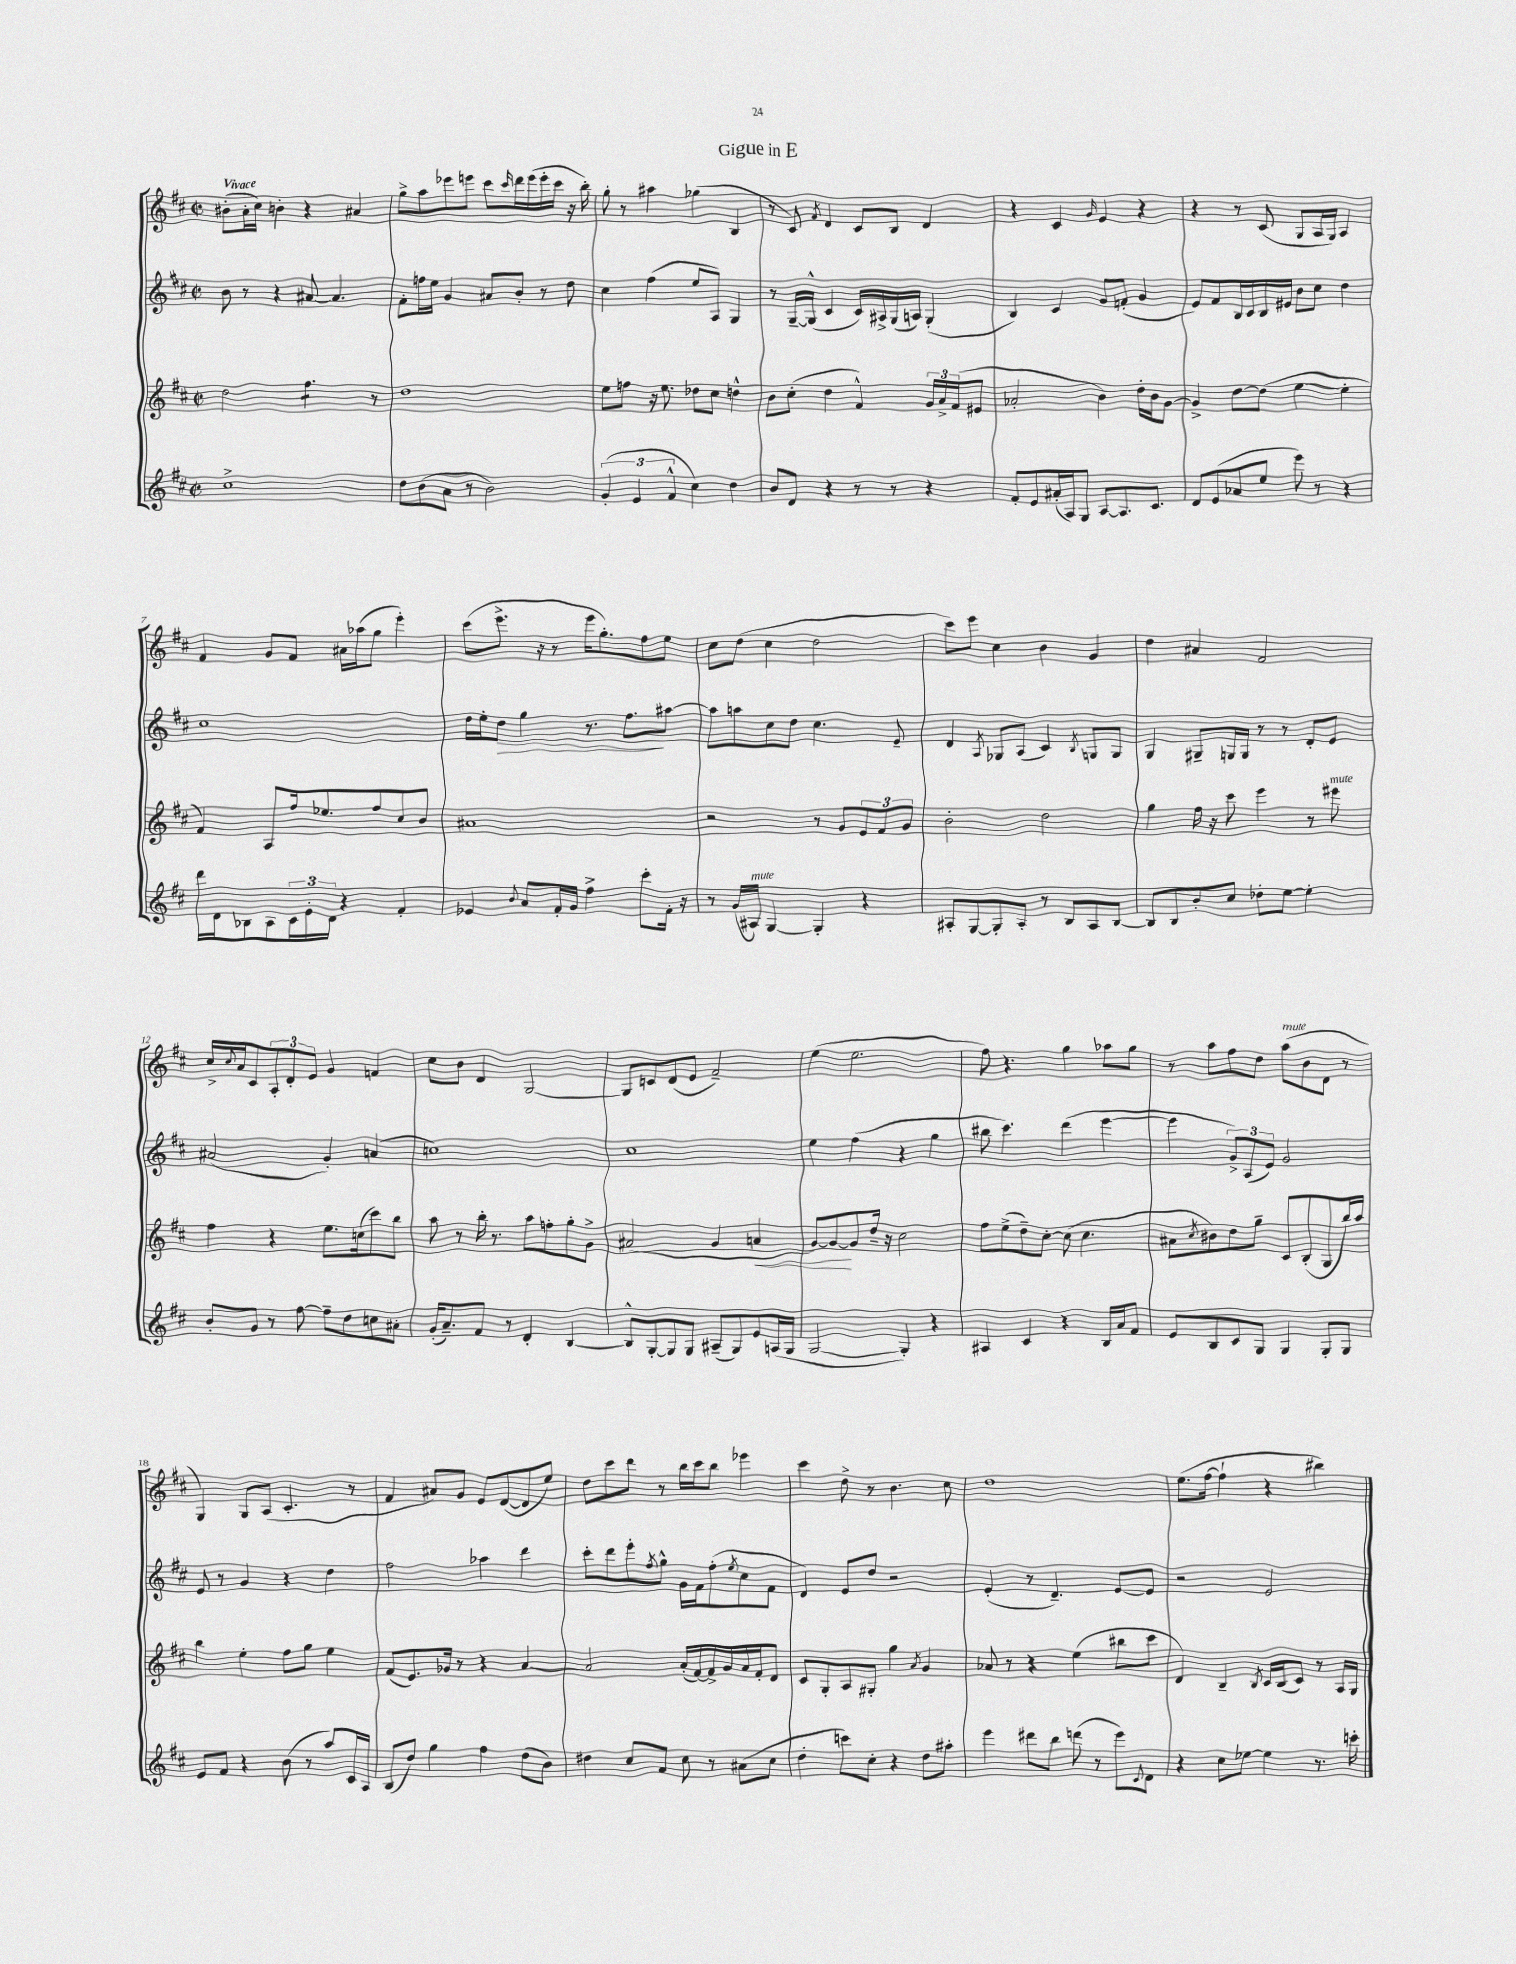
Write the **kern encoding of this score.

**kern	**kern	**kern	**kern
*staff4	*staff3	*staff2	*staff1
*clefG2	*clefG2	*clefG2	*clefG2
*k[f#c#]	*k[f#c#]	*k[f#c#]	*k[f#c#]
*M2/2	*M2/2	*M2/2	*M2/2
*met(c|)	*met(c|)	*met(c|)	*met(c|)
1cc#^	2dd\	8b\	(8b#'\L
.	.	8r	16a'\L
.	.	.	16cc#\JJ)
.	.	4r	4b'\
.	4.ff#\	[8a#/	4r
.	.	4.a#/]	.
.	.	.	4a#/
.	8r	.	.
=	=	=	=
8dd\L	1dd	8f#'\L	8gg^\L
(8b\	.	16ff\L	8aa\
.	.	16ee\JJ	.
8a\J	.	4g/	8eee-\
8r	.	.	8eee\J
2b\)	.	8a#/L	8ccc#\L
.	.	.	16qqccc#/
.	.	8b'/J	16ddd\L
.	.	.	(16eee\
.	.	8r	16eee'\
.	.	.	16ccc#\JJ
.	.	8dd\	16r
.	.	.	16bb'\)
=	=	=	=
(6g'/	8ee\L	4cc#\	8gg'\
.	8ff\J	.	8r
6e/	.	.	.
.	16r	(4ff#\	4aa#\
.	8.ee\	.	.
6f#^^/	.	.	.
4cc#\)	8dd-\L	8ee/L	(4gg-\
.	8cc#\J	8A/J)	.
4dd\	4dd^^\	4G/	4B/
=	=	=	=
8b/L	8b\L	8r	8r
8d/J	(8cc#'\J	[16G~/LL	8c#/)
.	.	(16G^^/]JJ	.
.	.	.	8qf#/
4r	4dd\	4c#/	4d/
8r	4f#^^/)	16c#/LL)	8c#/L
.	.	16A#^/	.
8r	.	(16G/	8B/J
.	.	16A/JJ)	.
4r	24g/LL	(4G'/	4d/
.	24a^/	.	.
.	(24f#/J	.	.
.	8e#/J	.	.
=	=	=	=
8f#'/L	2a-'/	4B/)	4r
8e/	.	.	.
(16a#'/L	.	4c#/	4c#/
16A/J)	.	.	.
8G/J	.	.	.
.	.	.	16qqg/
[8A/L	4b\)	8g/L	4e/
8.A/]	.	(8f'/J	.
.	16dd'\LL	4g/	4r
8.c#/J	16b\J	.	.
.	[8g\J	.	.
=	=	=	=
8d/L	4g^/]	8e/L)	4r
(8e/	.	8f#/	.
8a-/	[8dd\L	16B/L	8r
.	.	16c#/	.
8ee/J	(8dd\]J	16B/	(8c#/
.	.	16e#/JJ	.
8eee\)	[4ee\	8b\L	8G/L
8r	.	8cc#\J	16A/L
.	.	.	16G/JJ)
4r	4ee'\]	4dd\	4A/
=	=	=	=
16ddd\LL	4f#/)	1cc#	4f#/
16d\J	.	.	.
8B-\	.	.	.
8A\	8A/L	.	8g/L
24c#\L	16ff#/k	.	8f#/J
24e'\	.	.	.
.	8.ee-/	.	.
24d\JJ	.	.	.
4r	.	.	16a#\LL
.	.	.	(16aa-\J
.	8ff#/	.	8gg\J
4f#'/	8cc#/	.	4eee'\)
.	8b/J	.	.
=	=	=	=
4e-/	1a#	16dd\LL	(8ccc#\L
.	.	16ee'\J	.
.	.	8dd\J	8.eee^\J
8qqb/	.	.	.
8a/L	.	4gg\	.
.	.	.	16r
16f#'/L	.	.	8r
16g/JJ	.	.	.
4ff#^\	.	8.r	16eee\LK
.	.	.	8.gg'\)
.	.	8.ff#\L	.
8ccc#'\L	.	.	8ff#\
16f#'\Jk	.	[8aa#\J	8ee\J
16r	.	.	.
=	=	=	=
8r	2r	8aa#\]L	8cc#\L
(16g/LL	.	8aa\	(8dd\J
16A#/JJ)	.	.	.
[4G/	.	8cc#\	4cc#\
.	.	8dd\J	.
4G'/]	8r	4.cc#\	2dd\
.	8g/L	.	.
4r	12e/	.	.
.	12f#/	.	.
.	.	8e~/	.
.	12g/J	.	.
=	=	=	=
8A#'/L	2b'\	4d/	8ccc#\L)
[8G/	.	.	8eee\J
.	.	8qA/	.
8G'/]	.	8G-/L	4cc#\
8A#'/J	.	(8A/J	.
8r	2dd\	4c#/)	4b\
8B/L	.	.	.
.	.	8qB/	.
8A#/	.	8G/L	4g/
[8B/J	.	8G/J	.
=	=	=	=
8B/]L	4gg\	4G/	4dd\
8B/	.	.	.
8b'/	16ff#\	8G#~/L	4a#/
.	16r	.	.
8cc#/J	8ccc#\	16G/L	.
.	.	16G/JJ	.
8dd-'\L	4eee\	8r	2f#/
[8ee\J	.	8r	.
4ee'\]	8r	8d'/L	.
.	8eee#\	8e/J	.
=	=	=	=
8b'/L	4ff#\	(2a#/	16cc#^/LL
.	.	.	8qqcc#/
.	.	.	16a/J
8g/J	.	.	8c#/
8r	4r	.	12A'/
.	.	.	12d'/
[8ff#\	.	.	.
.	.	.	12e/J
8ff#~\]L	8.ee\L	4g'/)	4g/
8dd\	.	.	.
.	(16cc\k	.	.
8cc\	8ccc#\)	(4a/	4f/
8a#'\J	8bb\J	.	.
=	=	=	=
(16g'/LK	8aa\	1cc)	8cc#\L
8.a~/)	.	.	.
.	8r	.	8b\J
8f#/J	16bb'\	.	4d/
.	8.r	.	.
8r	.	.	.
4d'/	8aa\L	.	[2G/
.	8ff'\	.	.
[4B/	8gg'\	.	.
.	8g^\J	.	.
=	=	=	=
8B^^/]L	(2a#/	1cc#	8G/]L
[8G'/	.	.	8c/
8G/]	.	.	(8d/
8G/J	.	.	8e/J
(8A#~/L	4g/	.	2f#~/)
8G/)	.	.	.
8e/	4a/	.	.
(16A/L	.	.	.
16G/JJ	.	.	.
=	=	=	=
[2G/	[8g/L)	4ee\	(4ee\
.	8g/_	.	.
.	8g/]	(4ff#\	2.ee\
.	16dd~/Jk	.	.
.	16r	.	.
4G'/])	2cc#\	4r	.
4r	.	4gg\	.
=	=	=	=
4A#/	8ff#\L	8bb#\	8ff#\)
.	(8ee^\	4.ccc#\)	4.r
4c#/	8dd~\)	.	.
.	[8cc#'\J	.	.
4r	(8cc#\]	(4ddd\	4gg\
.	4.cc#\	.	.
16B/LL	.	[4eee\	8aa-\L
16a/J	.	.	.
8f#/J	.	.	8gg\J
=	=	=	=
8e/L	8a#\L	4eee\]	8r
.	8qcc#/	.	.
8B/	8b#\)	.	8aa\L
8c#/	8dd\	12g^/L)	8ff#\
.	.	(12A/	.
8G/J	8gg~\J	.	8dd\J
.	.	12e/J)	.
4G/	8c#/L	2g/	(8aa\L
.	(8B'/	.	8b\
8G'/L	8G/	.	8d\J
8G/J	16bb/L)	.	8r
.	16aa/JJ	.	.
=	=	=	=
8e/L	4bb\	8e/	4G/)
8f#/J	.	8r	.
4r	4ee'\	4g/	8G/L
.	.	.	(8A/J
(8b\	8ff#\L	4r	4.c#'/
8r	8gg\J	.	.
8aa/L)	4ee\	4dd\	.
16c#/L	.	.	8r
16A/JJ	.	.	.
=	=	=	=
(8B/L	(8f#/L	2ff#\	4f#/
8dd/J)	8.e/)	.	.
4gg\	.	.	8a#/L)
.	16g-/Jk	.	.
.	8r	.	8g/J
4ff#\	4r	4aa-\	8e/L
.	.	.	([8d/
(8dd\L	[4a/	4ddd\	8d/]
8b\J)	.	.	8ee/J)
=	=	=	=
4dd#\	2a/]	8ccc#'\L	8dd\L
.	.	8ddd\	8ccc#\
8cc#/L	.	8eee'\	8ddd\J
.	.	8qff#/	.
8f#/J	.	8gg^^\J	8r
8cc#\	(16a'/LL	16g\LL	16bb\LL
.	[16f#/)	16f#\J	16ccc#\J
8r	16f#^/]	(8ff#'\	8bb\J
.	16g/	.	.
.	.	8qee/	.
(8a#\L	16a/	8cc#\	4eee-\
.	16f#'/J	.	.
8cc#\J	8d/J	8f#\J	.
=	=	=	=
4dd'\	8c#/L	4d/)	4ccc#\
.	8G'/	.	.
8ccc\L)	8A/	8e/L	8dd^\
8cc#'\J	8G#'/J	8dd/J	8r
4r	4gg\	2r	4.b\
.	8qa/	.	.
8dd\L	4g/	.	.
8aa#'\J	.	.	8cc#\
=	=	=	=
4eee\	8a-/	(4e'/	1dd
.	8r	.	.
8ddd#\L	4r	8r	.
8bb\J	.	4.d~/)	.
(8ddd\	(4ee\	.	.
8r	.	.	.
8eee\L)	8bb#\L	[8e/L	.
8qqc#/	.	.	.
8d\J	8ccc#\J	8e/]J	.
=	=	=	=
4r	4d/)	2r	(8.ee\L
.	.	.	[16ff#\Jk
8cc#\L	4B~/	.	4ff#`\]
[8ee-\J	.	.	.
.	8qB/	.	.
4ee-\]	16c#/LL	2e/	4r
.	(16B/J	.	.
.	8c#/J)	.	.
8.r	8r	.	4bb#\)
.	16A/LL	.	.
16ccc'\	16G/JJ	.	.
==	==	==	==
*-	*-	*-	*-
